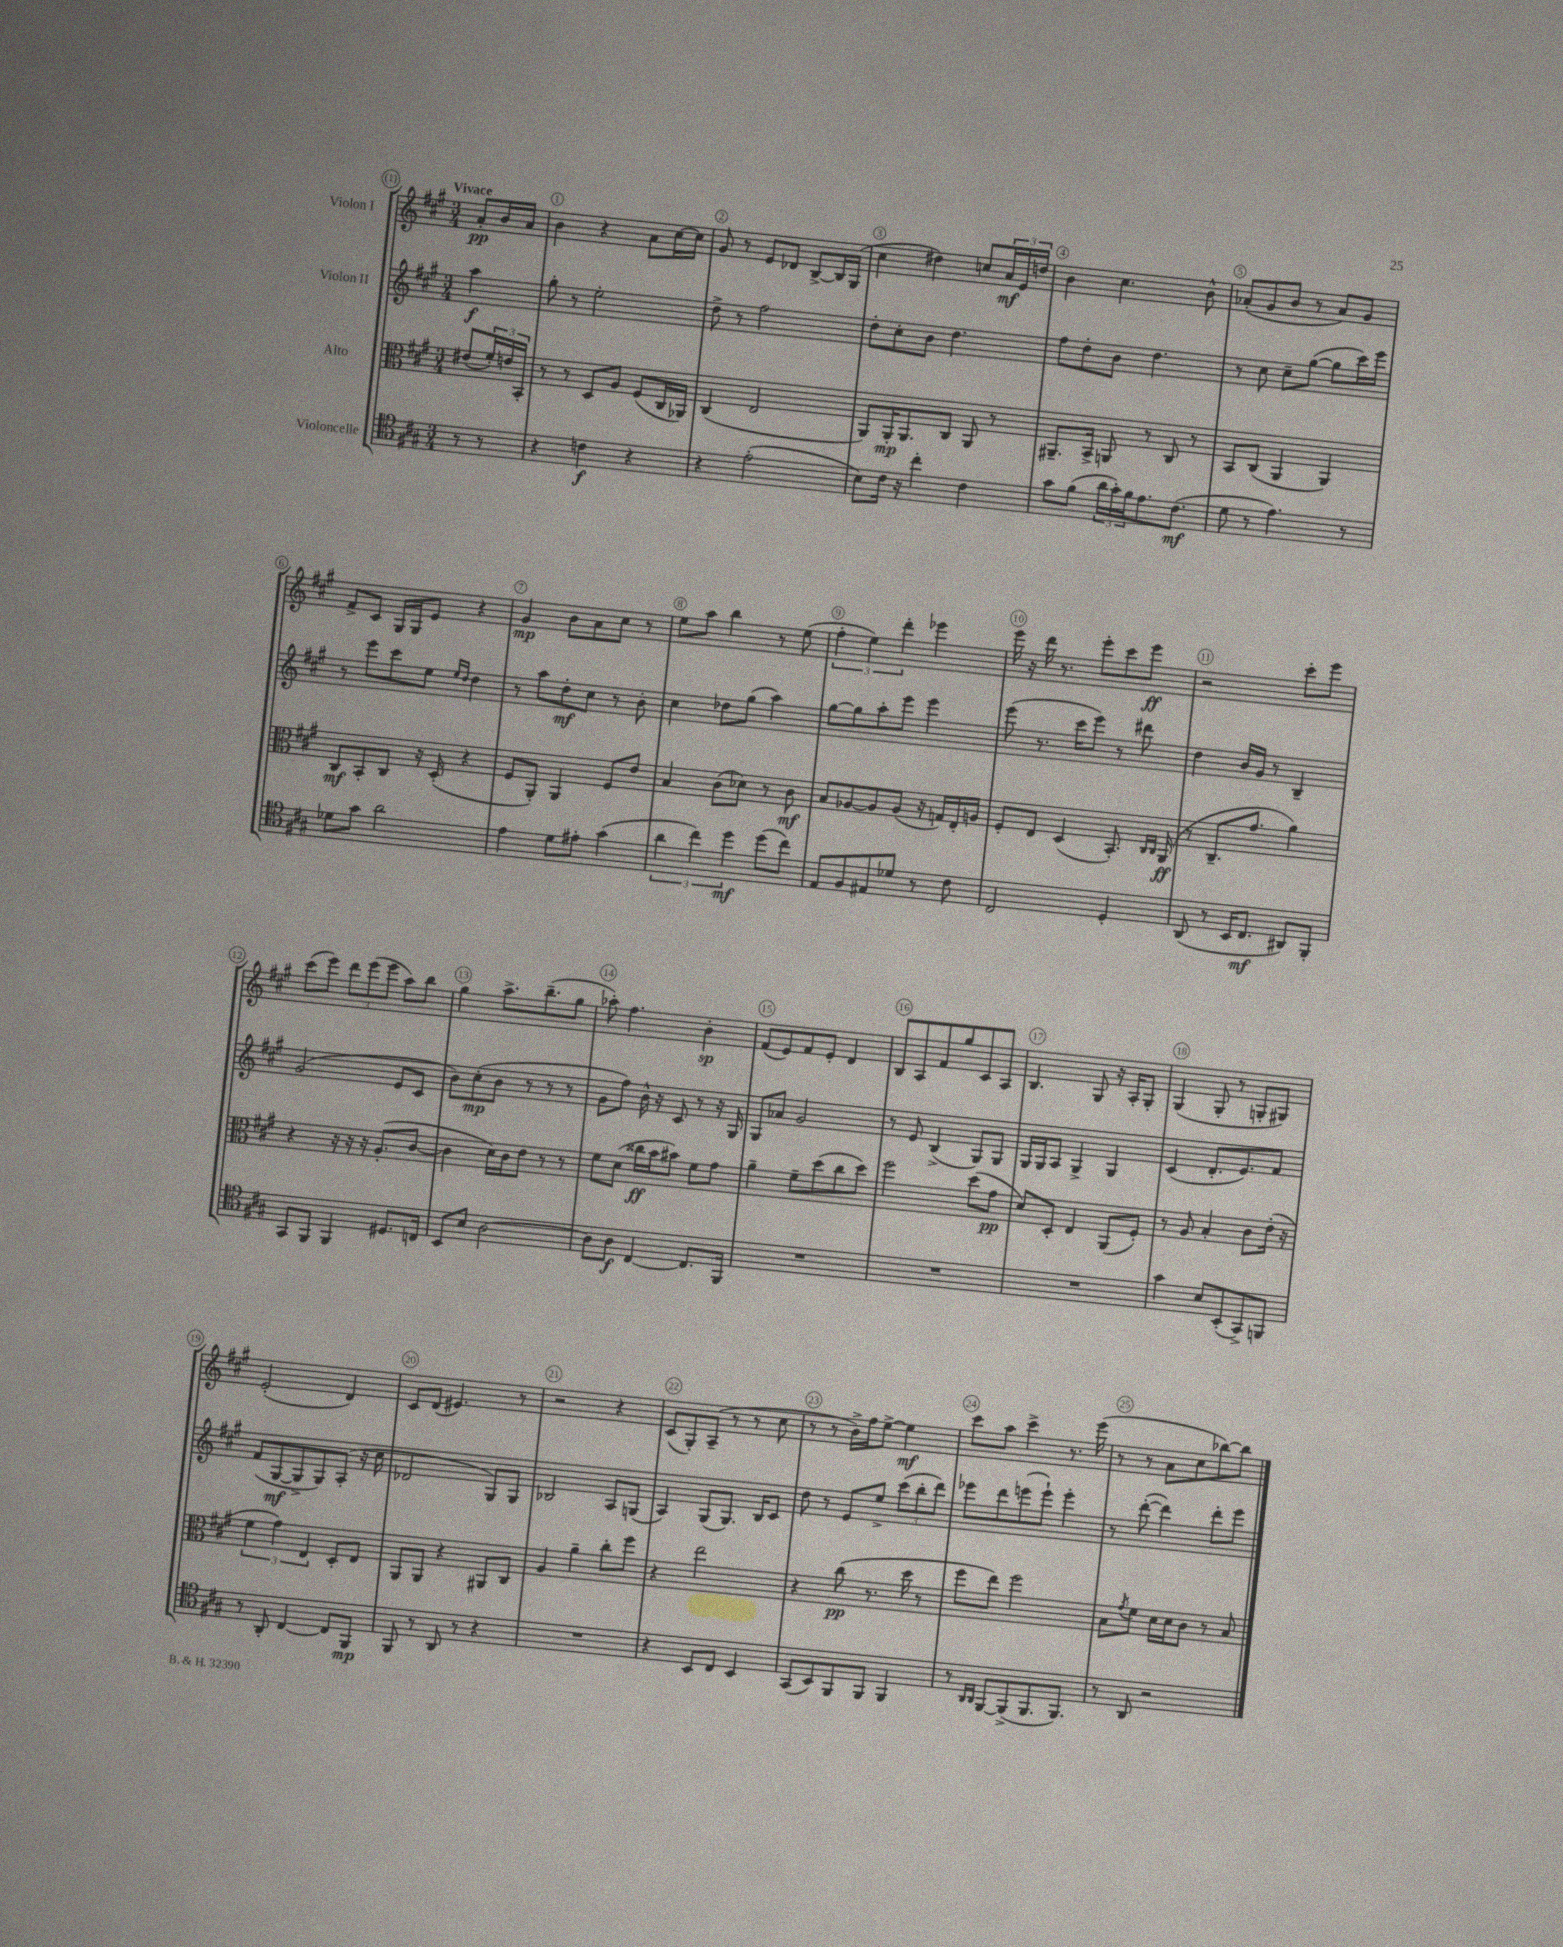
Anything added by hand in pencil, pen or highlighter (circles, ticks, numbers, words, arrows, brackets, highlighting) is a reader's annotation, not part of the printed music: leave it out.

**kern	**dynam	**kern	**dynam	**kern	**dynam	**kern	**dynam
*part4	*part4	*part3	*part3	*part2	*part2	*part1	*part1
*staff4	*staff4	*staff3	*staff3	*staff2	*staff2	*staff1	*staff1
*I"Violoncelle	*	*I"Alto	*	*I"Violon II	*	*I"Violon I	*
*clefC4	*	*clefC3	*	*clefG2	*	*clefG2	*
*k[f#c#g#]	*	*k[f#c#g#]	*	*k[f#c#g#]	*	*k[f#c#g#]	*
*M3/4	*	*M3/4	*	*M3/4	*	*M3/4	*
=	=	=	=	=	=	=	=
!	!	!	!	!	!	!LO:TX:a:B:t=Vivace	!
8r	.	(8e#X/L	.	4aa\	f	8a'/L	pp
8r	.	24f#'/L)	.	.	.	16b/L	.
.	.	24en/	.	.	.	.	.
.	.	.	.	.	.	16a/JJ	.
.	.	24BB'/JJ	.	.	.	.	.
=1	=1	=1	=1	=1	=1	=1	=1
4r	.	8r	.	8gg#'\	.	4b\	.
.	.	8r	.	8r	.	.	.
4cn\	f	8D/L	.	2ee'\	.	4r	.
.	.	8A/J	.	.	.	.	.
4r	.	(8F#/L	.	.	.	8a\L	.
.	.	16C#/L	.	.	.	[16cc#\L	.
.	.	16AA-X/JJ)	.	.	.	16cc#\JJ]	.
=2	=2	=2	=2	=2	=2	=2	=2
4r	.	(4C#/	.	8dd^\	.	8g#/	.
.	.	.	.	8r	.	8r	.
(2e'\	.	2E/	.	2ff#\	.	8e/L	.
.	.	.	.	.	.	8d-X/J	.
.	.	.	.	.	.	[8B^/L	.
.	.	.	.	.	.	16B/L]	.
.	.	.	.	.	.	(16G#/JJ	.
=3	=3	=3	=3	=3	=3	=3	=3
8B\L)	.	8AA/L)	.	8dd'\L	.	4cc#\	.
16c#\Jk	.	16AA'/K	mp	8cc#'\	.	.	.
16r	.	8.AA/	.	.	.	.	.
4cc#'\	.	.	.	8b\J	.	4dd#X\)	.
.	.	8C#/J	.	4.dd\	.	.	.
4c#\	.	8AA/	.	.	.	8ccn/L	.
.	.	8r	.	.	.	24a/L	mf
.	.	.	.	.	.	24e/	.
.	.	.	.	.	.	24ddn/JJ	.
=4	=4	=4	=4	=4	=4	=4	=4
8g#\L	.	8.AA#X~/L	.	8ff#\L	.	4b\	.
(8f#\J	.	.	.	8dd'\	.	.	.
.	.	16BB^/Jk	.	.	.	.	.
24a\LL	.	8AAn/	.	8b\J	.	4.cc#\	.
24g#'\)	.	.	.	.	.	.	.
24f#\J	.	.	.	.	.	.	.
8.e\	.	8r	.	4.dd\	.	.	.
.	.	8C#/	.	.	.	.	.
(8.c#\J	mf	.	.	.	.	.	.
.	.	8r	.	.	.	8b^^\	.
=5	=5	=5	=5	=5	=5	=5	=5
8d\	.	8BB/L	.	8r	.	(8a-X'/L	.
8r	.	(8C#/J	.	8cc#\	.	8g#/	.
4.e\)	.	4AA/	.	8cc#~\L	.	8b/J	.
.	.	.	.	([8gg#\J	.	8r	.
.	.	4AA/)	.	8gg#\L]	.	8a-/L)	.
8r	.	.	.	16ccc#\L)	.	8g#/J	.
.	.	.	.	16eee\JJ	.	.	.
!!LO:LB:g=z
=6	=6	=6	=6	=6	=6	=6	=6
8d-X\L	.	8C#/L	mf	8r	.	8f#^/L	.
8g#\J	.	8BB'/	.	8eee\L	.	8c#/J	.
2a\	.	8C#/J	.	8ccc#\	.	16G#/LL	.
.	.	.	.	.	.	16G#/J	.
.	.	16r	.	8ee\J	.	8e/J	.
.	.	(16D'/	.	.	.	.	.
.	.	.	.	16qqee/LL	.	.	.
.	.	.	.	16qqdd/JJ	.	.	.
.	.	4r	.	4dd\	.	4r	.
=7	=7	=7	=7	=7	=7	=7	=7
4e\	.	8F#/L	.	8r	.	4g#/	mp
.	.	8AA'/J)	.	8aa\L	.	.	.
8d\L	.	4AA/	.	8dd'\	mf	8b\L	.
8e#X'\J	.	.	.	8cc#\J	.	8a\	.
(4g#\	.	8F#/L	.	8r	.	8cc#\J	.
.	.	8e/J	.	8b'\	.	8r	.
=8	=8	=8	=8	=8	=8	=8	=8
6a\	.	4B/	.	4cc#\	.	8ee\L	.
.	.	.	.	.	.	8aa\J	.
6cc#\)	.	.	.	.	.	.	.
.	.	(8c#\L	.	8dd-X\L	.	4bb\	.
6dd\	mf	.	.	.	.	.	.
.	.	8d-X\J)	.	(8gg#\J	.	.	.
(8dd\L	.	8r	.	4aa\)	.	8r	.
8cc#\J)	.	8c#\	mf	.	.	(8ee\	.
=9	=9	=9	=9	=9	=9	=9	=9
8E/L	.	8B/L	.	[8gg#\L	.	6ff#'\	.
8F#/	.	[8A-X/	.	8gg#\]	.	.	.
.	.	.	.	.	.	6ee\)	.
8E#X/	.	8A-/]	.	8aa'\	.	.	.
.	.	.	.	.	.	6ddd'\	.
8d-X/J	.	(8A-/J	.	8eee\J	.	.	.
8r	.	16r	.	4eee\	.	4eee-X\	.
.	.	16Gn/LL)	.	.	.	.	.
8c#\	.	16E'/	.	.	.	.	.
.	.	16An/JJ	.	.	.	.	.
=10	=10	=10	=10	=10	=10	=10	=10
2C#/	.	8F#'/L	.	(8eee\	.	16eee\	.
.	.	.	.	.	.	16r	.
.	.	8E/J	.	8.r	.	16ddd\	.
.	.	.	.	.	.	8.r	.
.	.	(4D/	.	.	.	.	.
.	.	.	.	16ccc#\KL	.	.	.
.	.	.	.	8eee\J)	.	8eee'\L	.
4D'/	.	8.BB'/)	.	8r	.	8ccc#\	.
.	.	.	.	8ddd#X\	.	8eee\J	ff
.	.	16qqC#/LL	.	.	.	.	.
.	.	16qqC#/JJ	.	.	.	.	.
.	.	(16AA/	ff	.	.	.	.
=11	=11	=11	=11	=11	=11	=11	=11
(8AA/	.	8r	.	4dd\	.	2r	.
8r	.	8.C#~/L	.	.	.	.	.
16BB/KL	.	.	.	16b/LL	.	.	.
8.C#/J	mf	8.g#/J	.	16g#/JJ	.	.	.
.	.	.	.	8r	.	.	.
8AA#X/L)	.	4a\)	.	4B~/	.	8ccc#'\L	.
8FF#'/J	.	.	.	.	.	8eee\J	.
!!LO:LB:g=z
=12	=12	=12	=12	=12	=12	=12	=12
8GG#/L	.	4r	.	(2g#/	.	(8ccc#\L	.
8FF#/J	.	.	.	.	.	8eee\J)	.
4FF#/	.	16r	.	.	.	12ddd\L	.
.	.	16r	.	.	.	.	.
.	.	.	.	.	.	(12eee\	.
.	.	16r	.	.	.	.	.
.	.	.	.	.	.	12eee\J	.
.	.	(8.A'/L	.	.	.	.	.
8.D#X/L	.	.	.	8e/L	.	8aa\L)	.
.	.	[8c#/J	.	8c#/J	.	8bb\J	.
16Cn/Jk	.	.	.	.	.	.	.
=13	=13	=13	=13	=13	=13	=13	=13
8BB/L	.	4c#\]	.	8b\L)	.	4gg#\	.
8B/J	.	.	.	(8cc#'\	mp	.	.
[2A\	.	16d\LL)	.	8b\J	.	8.aa^\L	.
.	.	16c#\J	.	.	.	.	.
.	.	8e\J	.	8r	.	.	.
.	.	.	.	.	.	(8.bb~\	.
.	.	8r	.	8r	.	.	.
.	.	8r	.	8r	.	8gg#\J	.
=14	=14	=14	=14	=14	=14	=14	=14
8A\L]	.	8f#\L	.	8g#\L	.	8aa-X'\)	.
8A\J	f	(8d\J	.	8ff#\J)	.	4.ff#\	.
[4C#/	.	16cc##X\LL	ff	16b^^\	.	.	.
.	.	16b\J	.	16r	.	.	.
.	.	8b#X\J)	.	8c#/	.	.	.
8.C#/L]	.	8f#\L	.	8r	.	4b'\	sp
.	.	8g#\J	.	16r	.	.	.
16FF#/Jk	.	.	.	16G#/	.	.	.
=15	=15	=15	=15	=15	=15	=15	=15
2.r	.	4a~\	.	8G#/L	.	(8f#/L	.
.	.	.	.	8a-X/J	.	8e/)	.
.	.	8f#~\L	.	2g#/	.	8f#/	.
.	.	(8dd\	.	.	.	8e'/J	.
.	.	8cc#\	.	.	.	4d/	.
.	.	8dd\J)	.	.	.	.	.
=16	=16	=16	=16	=16	=16	=16	=16
2.r	.	2ff#\	.	8r	.	8B/L	.
.	.	.	.	8e/	.	8A/	.
.	.	.	.	(4B^/	.	8f#/	.
.	.	.	.	.	.	8gg#/	.
.	.	(8dd\L	.	8G#/L)	.	8c#/	.
.	.	8g#\J	pp	8G#/J	.	8A/J	.
=17	=17	=17	=17	=17	=17	=17	=17
2.r	.	8d/L)	.	16G#/LL	.	4.B/	.
.	.	.	.	16G#/J	.	.	.
.	.	8D'/J	.	8A/J	.	.	.
.	.	4E/	.	4G#^/	.	.	.
.	.	.	.	.	.	8G#/	.
.	.	(8AA/L	.	4G#/	.	16r	.
.	.	.	.	.	.	16A'/KL	.
.	.	8F#'/J)	.	.	.	8G#'/J	.
=18	=18	=18	=18	=18	=18	=18	=18
4g#\	.	8r	.	(4c#/	.	(4G#/	.
.	.	8A/	.	.	.	.	.
8B/L	.	4B'/	.	8.d'/L	.	8G#'/	.
(8BB'/	.	.	.	.	.	8r	.
.	.	.	.	8.e/)	.	.	.
8GG#^/)	.	8c#\L	.	.	.	8Gn'/L	.
8FFn/J	.	(16e'\Jk	.	8f#/J	.	8G#X/J)	.
.	.	16r	.	.	.	.	.
!!LO:LB:g=z
=19	=19	=19	=19	=19	=19	=19	=19
8r	.	6f#\	.	(8f#/L	.	(2e'/	.
8AA'/	.	.	.	[8G#/	mf	.	.
.	.	6g#\)	.	.	.	.	.
[4C#/	.	.	.	8G#^/]	.	.	.
.	.	6E/	.	.	.	.	.
.	.	.	.	8G#/)	.	.	.
8C#/L]	.	8D'/L	.	(8A'/J	.	4d/)	.
8FF#/J	mp	8E/J	.	16r	.	.	.
.	.	.	.	16cc#\	.	.	.
=20	=20	=20	=20	=20	=20	=20	=20
8FF#/	.	8AA/L	.	2d-X/	.	8c#/L	.
8r	.	8AA/J	.	.	.	(8d/J	.
8AA/	.	4r	.	.	.	4.e#X/)	.
8r	.	.	.	.	.	.	.
4r	.	8AA#X/L	.	8G#/L)	.	.	.
.	.	8C#/J	.	8G#/J	.	8r	.
=21	=21	=21	=21	=21	=21	=21	=21
2.r	.	4A/	.	2B-X/	.	2r	.
.	.	4a~\	.	.	.	.	.
.	.	8cc#'\L	.	8A/L	.	4r	.
.	.	8ff#\J	.	(8Gn/J	.	.	.
=22	=22	=22	=22	=22	=22	=22	=22
4r	.	4r	.	4A/)	.	(8c#/L	.
.	.	.	.	.	.	8G#'/)	.
8BB/L	.	2ee\	.	(8G#/L	.	(8A~/J	.
8C#/J	.	.	.	8.G#/J)	.	8r	.
4BB/	.	.	.	.	.	8r	.
.	.	.	.	16B/KL	.	.	.
.	.	.	.	8c#/J	.	8cc#\	.
=23	=23	=23	=23	=23	=23	=23	=23
(8GG#/L	.	4r	.	8dd\	.	8r	.
8BB/)	.	.	.	8r	.	8r	.
8FF#/	.	(8cc#\	pp	8e/L	.	16b^\LL)	.
.	.	.	.	.	.	16ff#\J	.
8FF#/J	.	8.r	.	8ee^/J	.	[8ee^\J	.
4FF#/	.	.	.	(12ccc#\L	.	4ee\]	mf
.	.	16dd\	.	.	.	.	.
.	.	.	.	12bb'\	.	.	.
.	.	8r	.	.	.	.	.
.	.	.	.	12ddd\J)	.	.	.
=24	=24	=24	=24	=24	=24	=24	=24
8r	.	8ff#\L	.	8eee-X\L	.	8ccc#\L	.
16qqAA/LL	.	.	.	.	.	.	.
16qqAA/JJ	.	.	.	.	.	.	.
[8FF#/L	.	8ee\J)	.	8ddd\	.	8aa\J	.
(8FF#^/]	.	2ff#\	.	(8eeen\	.	4ccc#^\	.
8.FF#/	.	.	.	8eee`\J)	.	.	.
.	.	.	.	4eee'\	.	8.r	.
8.FF#/J)	.	.	.	.	.	.	.
.	.	.	.	.	.	(16eee\	.
=25	=25	=25	=25	=25	=25	=25	=25
8r	.	8B\L	.	8r	.	8r	.
.	.	8qg#/	.	.	.	.	.
8AA/	.	8f#\J	.	([8ddd'\	.	8r	.
2r	.	16d\LL	.	4ddd\])	.	8a\L	.
.	.	16d\J	.	.	.	.	.
.	.	8c#\J	.	.	.	8cc#\	.
.	.	8r	.	8ddd'\L	.	[8bb-X\)	.
.	.	8B/	.	8eee\J	.	8bb-\J]	.
==	==	==	==	==	==	==	==
*-	*-	*-	*-	*-	*-	*-	*-
